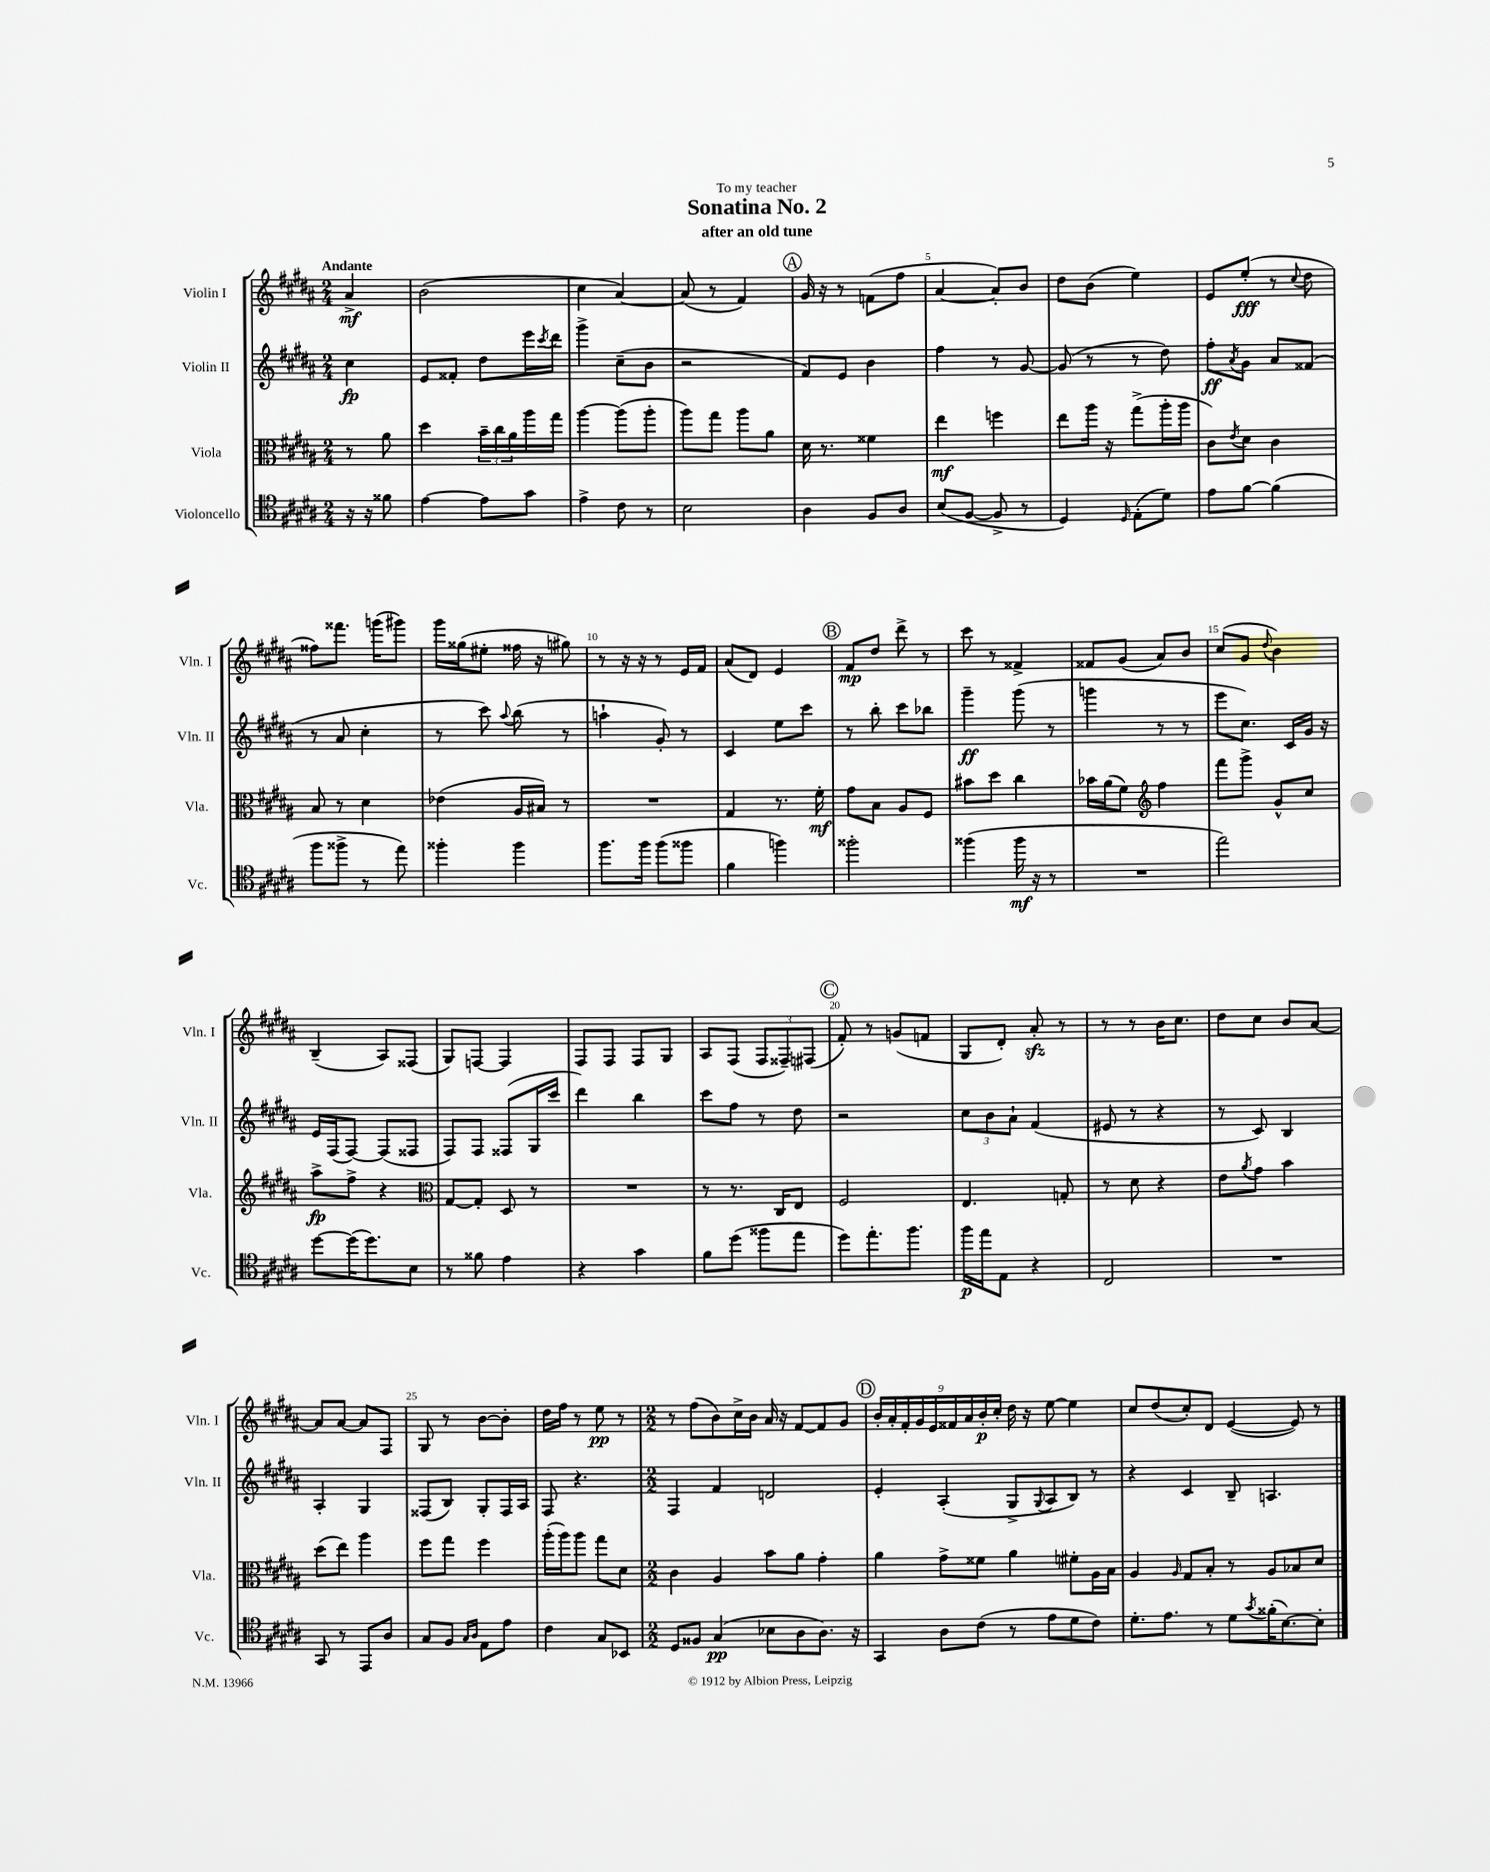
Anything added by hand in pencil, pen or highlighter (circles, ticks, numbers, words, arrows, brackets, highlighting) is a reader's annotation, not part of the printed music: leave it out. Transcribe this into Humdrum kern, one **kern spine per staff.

**kern	**dynam	**kern	**dynam	**kern	**dynam	**kern	**dynam
*part4	*part4	*part3	*part3	*part2	*part2	*part1	*part1
*staff4	*staff4	*staff3	*staff3	*staff2	*staff2	*staff1	*staff1
*I"Violoncello	*	*I"Viola	*	*I"Violin II	*	*I"Violin I	*
*I'Vc.	*	*I'Vla.	*	*I'Vln. II	*	*I'Vln. I	*
*clefC4	*	*clefC3	*	*clefG2	*	*clefG2	*
*k[f#c#g#d#a#]	*	*k[f#c#g#d#a#]	*	*k[f#c#g#d#a#]	*	*k[f#c#g#d#a#]	*
*M2/4	*	*M2/4	*	*M2/4	*	*M2/4	*
=	=	=	=	=	=	=	=
!	!	!	!	!	!	!LO:TX:a:B:t=Andante	!
16r	.	8r	.	4cc#\	fp	4a#^/	mf
16r	.	.	.	.	.	.	.
8f##X\	.	8a#\	.	.	.	.	.
=1	=1	=1	=1	=1	=1	=1	=1
[4e\	.	4dd#\	.	8e/L	.	(2b\	.
.	.	.	.	8f##X'/J	.	.	.
8e\L]	.	24b~\LL	.	8dd#\L	.	.	.
.	.	24cc#\	.	.	.	.	.
.	.	24a#\	.	.	.	.	.
8g#\J	.	16aa#\	.	16eee\L	.	.	.
.	.	.	.	8qccc#/	.	.	.
.	.	16gg#\JJ	.	16ddd#\JJ	.	.	.
=2	=2	=2	=2	=2	=2	=2	=2
4e^\	.	[4aa#\	.	4ggg#^\	.	4cc#\	.
8c#\	.	(8aa#\L]	.	(8cc#~\L	.	[4a#/)	.
8r	.	8aa#'\J	.	8b\J	.	.	.
=3	=3	=3	=3	=3	=3	=3	=3
2B\	.	8aa#\L)	.	2r	.	(8a#/]	.
.	.	8gg#\J	.	.	.	8r	.
.	.	8aa#\L	.	.	.	4f#/)	.
.	.	8a#\J	.	.	.	.	.
!!LO:REH:place=s1:t=A
=4	=4	=4	=4	=4	=4	=4	=4
4A#\	.	16d#\	.	8f#/L)	.	16g#/	.
.	.	8.r	.	.	.	16r	.
.	.	.	.	8e/J	.	8r	.
8F#/L	.	4f##X\	.	4b\	.	(8fn\L	.
8A#/J	.	.	.	.	.	8ff#\J	.
=5	=5	=5	=5	=5	=5	=5	=5
(8B/L	.	4ee\	mf	4ff#\	.	[4a#/	.
[8F#/J	.	.	.	.	.	.	.
8F#^/]	.	4ffn\	.	8r	.	8a#'/L])	.
8r	.	.	.	[8g#/	.	8b/J	.
=6	=6	=6	=6	=6	=6	=6	=6
4D#/)	.	8ee\L	.	(8g#/]	.	8dd#\L	.
.	.	16aa#\Jk	.	8r	.	(8b\J	.
.	.	16r	.	.	.	.	.
16qqD#/	.	.	.	.	.	.	.
(8E'\L	.	(8gg#^\L	.	8r	.	4ee\)	.
8d#\J)	.	16aa#'\L	.	8dd#\)	.	.	.
.	.	16aa#\JJ	.	.	.	.	.
=7	=7	=7	=7	=7	=7	=7	=7
8e\L	.	8c#\L)	.	8ff#'\L	ff	8e/L	.
.	.	8qe/	.	8qa#/	.	.	.
[8f#\J	.	8d#\J	.	8g#\J	.	(8ee'/J	fff
(4f#\]	.	4c#\	.	8a#/L	.	8r	.
.	.	.	.	.	.	8qqcc#/	.
.	.	.	.	(8f##X/J	.	8dd#\	.
!!LO:LB:g=z
=8	=8	=8	=8	=8	=8	=8	=8
8ff#\L	.	8B/	.	8r	.	8ff##X\L)	.
8ff##X^\J	.	8r	.	8a#/	.	8.fff##X\J	.
8r	.	4d#\	.	4cc#'\	.	.	.
.	.	.	.	.	.	(16gggn\KL	.
8ee\)	.	.	.	.	.	8ggg#X\J)	.
=9	=9	=9	=9	=9	=9	=9	=9
4ff##X'\	.	(4e-X\	.	8r	.	16ggg#\LL	.
.	.	.	.	.	.	(16gg##X\J	.
.	.	.	.	8ccc#\)	.	8ee#X'\J	.
.	.	.	.	8qqaa#/	.	.	.
4ff##\	.	16A#/LL	.	(8bb\	.	16ff##X\	.
.	.	16B#X/JJ)	.	.	.	16r	.
.	.	8r	.	8r	.	8gg#X\)	.
=10	=10	=10	=10	=10	=10	=10	=10
8.ff#\L	.	2r	.	4aan`\	.	8r	.
.	.	.	.	.	.	16r	.
16ff#\Jk	.	.	.	.	.	16r	.
(8ff#\L	.	.	.	8g#'/)	.	8r	.
8ff##X\J	.	.	.	8r	.	16e/LL	.
.	.	.	.	.	.	16f#/JJ	.
=11	=11	=11	=11	=11	=11	=11	=11
4f#\	.	4G#/	.	4c#/	.	(8a#/L	.
.	.	.	.	.	.	8d#/J)	.
4ffn\)	.	8.r	.	8ee\L	.	4e/	.
.	.	.	.	8ccc#\J	.	.	.
.	.	16f#'\	mf	.	.	.	.
!!LO:REH:place=s1:t=B
=12	=12	=12	=12	=12	=12	=12	=12
2ff##X'\	.	8g#\L	.	8r	.	8f#/L	mp
.	.	8B\J	.	8bb'\	.	8dd#/J	.
.	.	8A#/L	.	8ccc#\L	.	8ddd#^\	.
.	.	8F#/J	.	8bb-X\J	.	8r	.
=13	=13	=13	=13	=13	=13	=13	=13
(4ff##X\	.	8b#X\L	.	4ggg#~\	ff	8ccc#\	.
.	.	8dd#\J	.	.	.	8r	.
16ff##\	mf	4cc#\	.	(8ggg#\	.	4f##X^/	.
16r	.	.	.	.	.	.	.
8r	.	.	.	8r	.	.	.
=14	=14	=14	=14	=14	=14	=14	=14
2r	.	16b-X\LL	.	4gggn\	.	8f##X/L	.
.	.	(16a#\J	.	.	.	.	.
.	.	8f#\J)	.	.	.	(8g#/J	.
*	*	*clefG2	*	*	*	*	*
.	.	4ff#\	.	8r	.	8a#/L)	.
.	.	.	.	8r	.	8b/J	.
=15	=15	=15	=15	=15	=15	=15	=15
2ee\)	.	8fff#\L	.	8eee\L	.	(8cc#/L	.
.	.	8ggg#^\J	.	8.cc#\J)	.	8g#/J	.
.	.	.	.	.	.	8qqdd#/	.
.	.	8g#^^/L	.	.	.	4b\)	.
.	.	.	.	16c#/LL	.	.	.
.	.	8cc#/J	.	16g#/JJ	.	.	.
.	.	.	.	16r	.	.	.
!!LO:LB:g=z
=16	=16	=16	=16	=16	=16	=16	=16
[8dd#\L	.	8aa#^\L	fp	16e/LL	.	(4B~/	.
.	.	.	.	(16F#/J	.	.	.
(16dd#\K]	.	8ff#^\J	.	[8F#/J)	.	.	.
8.dd#\)	.	.	.	.	.	.	.
.	.	4r	.	(8F#/L]	.	8A#/L)	.
8B\J	.	.	.	8F##X/J	.	(8F##X/J	.
=17	=17	=17	=17	=17	=17	=17	=17
*	*	*clefC3	*	*	*	*	*
8r	.	[8G#/L	.	8F#/L)	.	8G#/L)	.
8f##X\	.	8G#'/J]	.	8F#/J	.	[8Fn/J	.
4e\	.	8D#/	.	(8F##X/L	.	4F/]	.
.	.	8r	.	16G#/L	.	.	.
.	.	.	.	16ccc#/JJ	.	.	.
=18	=18	=18	=18	=18	=18	=18	=18
4r	.	2r	.	4ddd#\)	.	8F#/L	.
.	.	.	.	.	.	8F#/J	.
4g#\	.	.	.	4bb\	.	8F#/L	.
.	.	.	.	.	.	8G#/J	.
=19	=19	=19	=19	=19	=19	=19	=19
8f#\L	.	8r	.	8ccc#\L	.	8A#/L	.
(8dd#\J	.	8.r	.	8ff#\J	.	(8F#/J	.
8ff##X\L	.	.	.	8r	.	12F#/L	.
.	.	16C#/KL	.	.	.	.	.
.	.	.	.	.	.	12F##X~/)	.
8ee\J	.	8E/J	.	8dd#\	.	.	.
.	.	.	.	.	.	(12F#X/J	.
!!LO:REH:place=s1:t=C
=20	=20	=20	=20	=20	=20	=20	=20
8dd#\L)	.	2F#/	.	2r	.	8f#'/)	.
8.ee'\	.	.	.	.	.	8r	.
.	.	.	.	.	.	(8gn/L	.
8.ff#\J	.	.	.	.	.	.	.
.	.	.	.	.	.	8fn/J	.
=21	=21	=21	=21	=21	=21	=21	=21
16ff#\LL	p	4.E/	.	12cc#\L	.	8G#/L	.
16ee\J	.	.	.	.	.	.	.
.	.	.	.	12b\	.	.	.
8E\J	.	.	.	.	.	8d#'/J)	.
.	.	.	.	12a#`\J	.	.	.
4r	.	.	.	(4f#/	.	8a#zz'/	.
.	.	8Gn'/	.	.	.	8r	.
=22	=22	=22	=22	=22	=22	=22	=22
2C#/	.	8r	.	8e#X/	.	8r	.
.	.	8d#\	.	8r	.	8r	.
.	.	4r	.	4r	.	16b\KL	.
.	.	.	.	.	.	8.cc#\J	.
=23	=23	=23	=23	=23	=23	=23	=23
2r	.	8e\L	.	8r	.	8dd#\L	.
.	.	8qa#/	.	.	.	.	.
.	.	8g#\J	.	8c#/)	.	8cc#\J	.
.	.	4b\	.	4B/	.	8b/L	.
.	.	.	.	.	.	[8a#/J	.
!!LO:LB:g=z
=24	=24	=24	=24	=24	=24	=24	=24
8GG#/	.	(8dd#\L	.	4A#'/	.	8a#/L]	.
8r	.	8ee\J)	.	.	.	[8a#/J	.
8EE/L	.	4aa#\	.	4G#/	.	8a#/L]	.
8A#/J	.	.	.	.	.	8F#/J	.
=25	=25	=25	=25	=25	=25	=25	=25
8G#/L	.	8ff#\L	.	(8F##X/L	.	8G#/	.
8F#/J	.	8gg#\J	.	8B/J)	.	8r	.
16qqG#/LL	.	.	.	.	.	.	.
16qqA#/JJ	.	.	.	.	.	.	.
8E\L	.	4ff#\	.	8G#'/L	.	[8b\L	.
8e\J	.	.	.	16F##/L	.	8b'\J]	.
.	.	.	.	16A#/JJ	.	.	.
=26	=26	=26	=26	=26	=26	=26	=26
4c#\	.	(16aa#'\LL	.	8F#/	.	16dd#\LL	.
.	.	16aa#\J)	.	.	.	16ff#\JJ	.
.	.	8aa#\J	.	4.r	.	8r	.
8G#/L	.	8gg#\L	.	.	.	8ee\	pp
8BB-X/J	.	8d#\J	.	.	.	8r	.
=27	=27	=27	=27	=27	=27	=27	=27
*M2/2	*	*M2/2	*	*M2/2	*	*M2/2	*
8D#/L	.	4c#\	.	4F#/	.	8r	.
8F##X/J	.	.	.	.	.	(8ff#\L	.
(4G#/	pp	4A#/	.	4f#/	.	8b\)	.
.	.	.	.	.	.	16cc#^\L	.
.	.	.	.	.	.	16b\JJ	.
8B-X\L	.	8b\L	.	2dn/	.	16a#/	.
.	.	.	.	.	.	16r	.
8A#\	.	8a#\J	.	.	.	[8f#/L	.
8.A#\J)	.	4g#'\	.	.	.	8f#/]	.
.	.	.	.	.	.	8g#/J	.
16r	.	.	.	.	.	.	.
!!LO:REH:place=s1:t=D
=28	=28	=28	=28	=28	=28	=28	=28
4GG#/	.	4a#\	.	4e'/	.	18b'/LL	.
.	.	.	.	.	.	18a#'/	.
.	.	.	.	.	.	18f#'/	.
.	.	.	.	.	.	18g#/	.
.	.	.	.	.	.	18e/	.
8A#\L	.	8g#^\L	.	(4A#'/	.	.	.
.	.	.	.	.	.	18f##X/	.
.	.	.	.	.	.	18a#/	.
(8c#\J	.	8f##X\J	.	.	.	.	.
.	.	.	.	.	.	18b'/	p
.	.	.	.	.	.	18cc#'/JJ	.
8r	.	4a#\	.	8G#^/L	.	16dd#\	.
.	.	.	.	.	.	16r	.
.	.	.	.	8qqG#/	.	.	.
8e\L	.	.	.	8A#/	.	[8ee\	.
8d#\	.	8f#X'\L	.	8B/J)	.	4ee\]	.
8c#\J)	.	16A#\L	.	8r	.	.	.
.	.	16B\JJ	.	.	.	.	.
=29	=29	=29	=29	=29	=29	=29	=29
8.d#'\L	.	4A#/	.	4r	.	8cc#/L	.
.	.	.	.	.	.	(8dd#/	.
8.e\J	.	.	.	.	.	.	.
.	.	16qqA#/	.	.	.	.	.
.	.	8G#/L	.	4c#/	.	8cc#'/)	.
8r	.	8B'/J	.	.	.	8d#/J	.
8d#\L	.	8r	.	8B~/	.	([4e/	.
8qg#/	.	.	.	.	.	.	.
(16f##X'\K	.	8A#/L	.	4.An/	.	.	.
[8.B\)	.	.	.	.	.	.	.
.	.	8B-X/	.	.	.	8e/])	.
8B'\J]	.	8d#/J	.	.	.	8r	.
==	==	==	==	==	==	==	==
*-	*-	*-	*-	*-	*-	*-	*-
